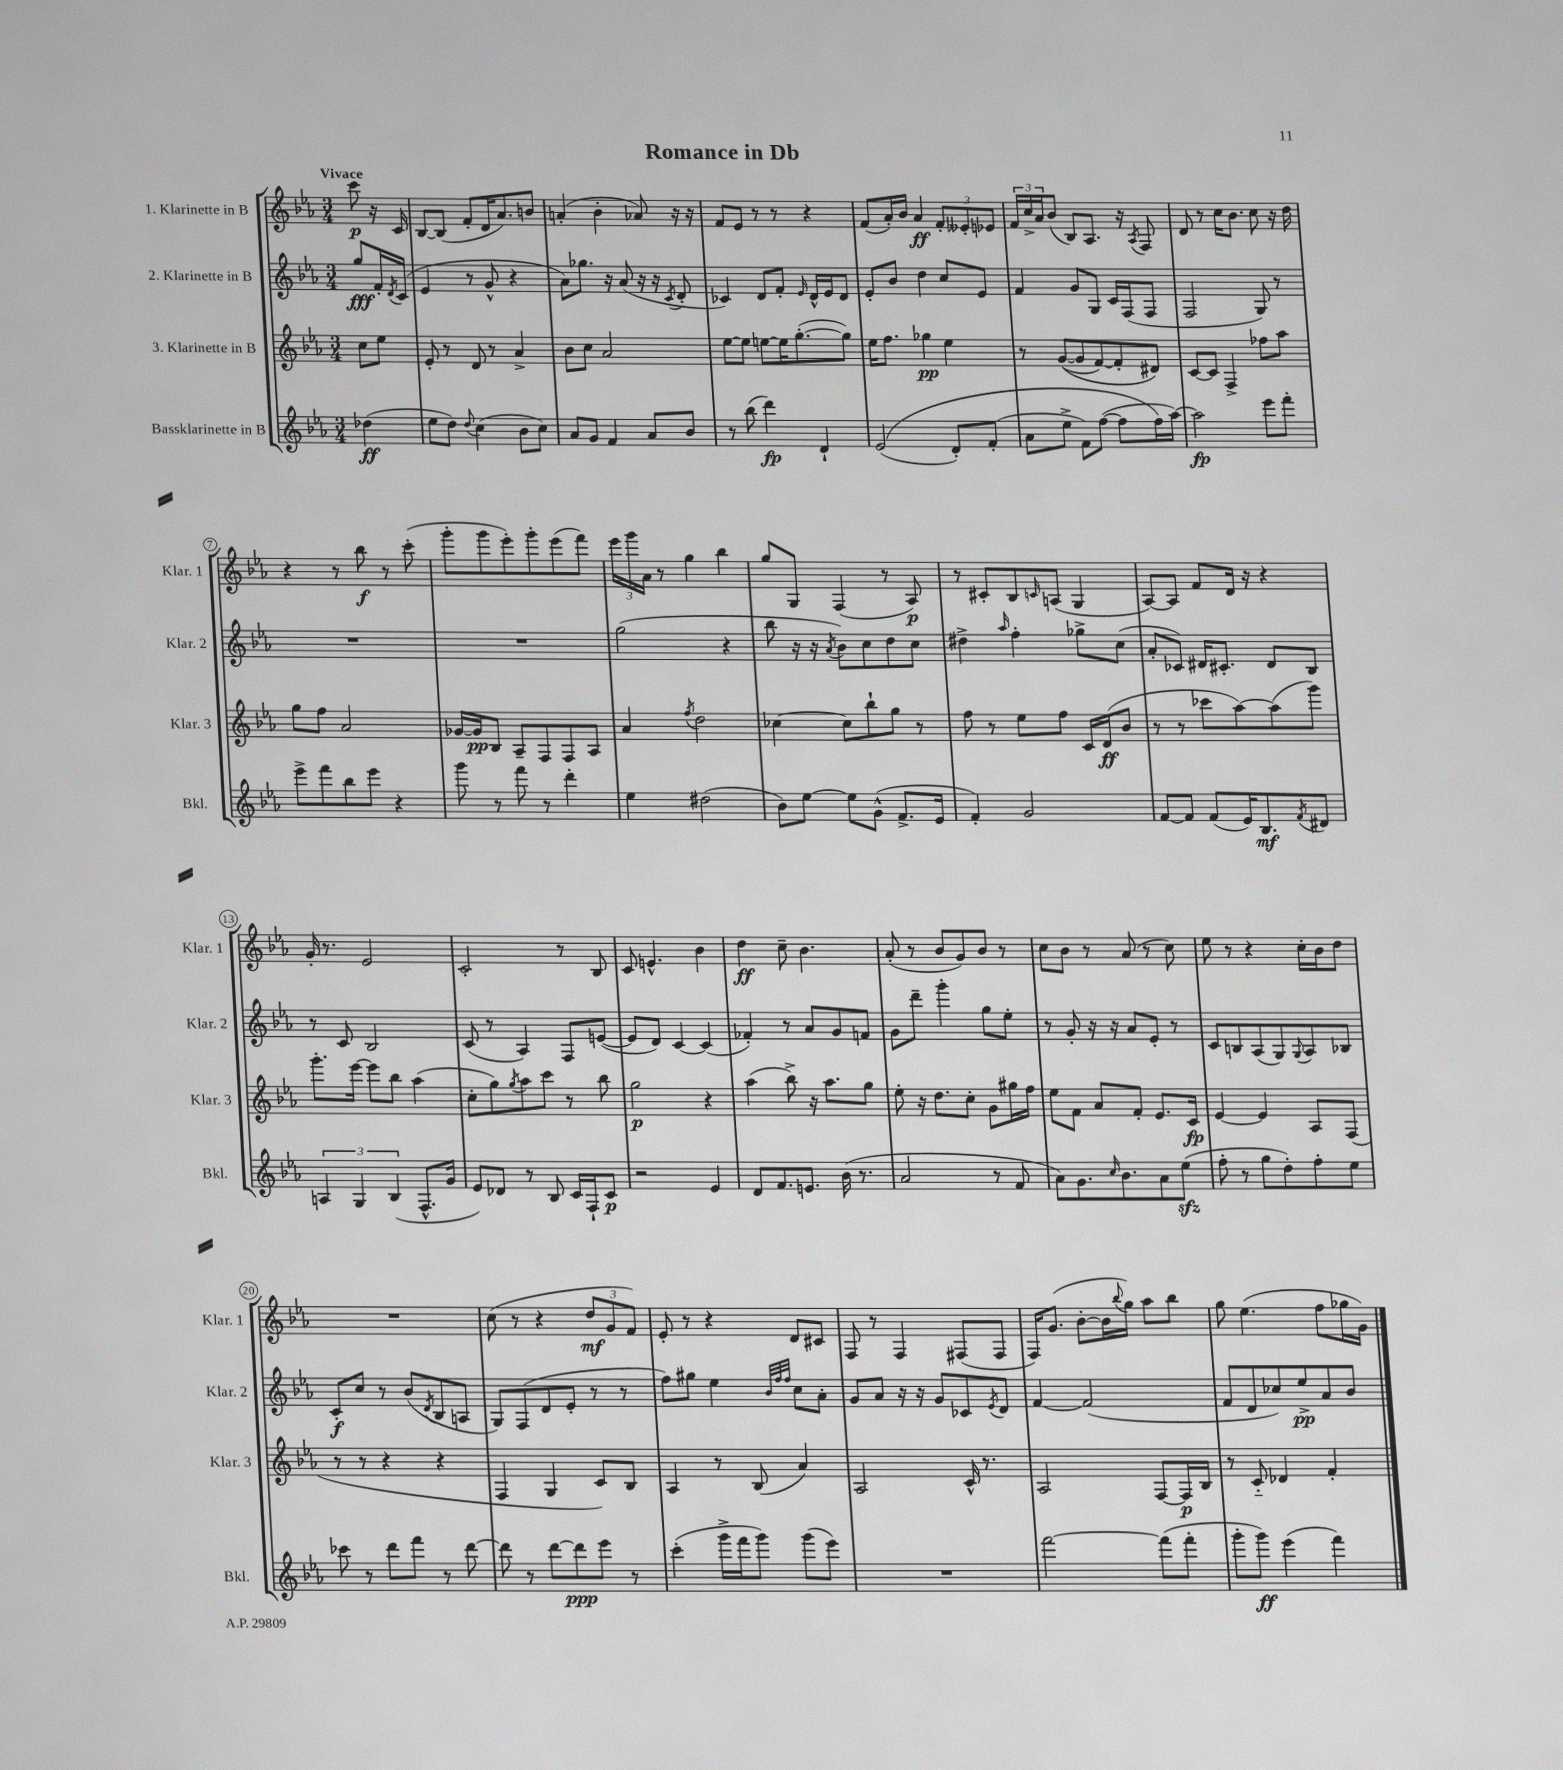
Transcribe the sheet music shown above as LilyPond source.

\header { title = "Romance in Db" }
<<
\new StaffGroup <<
\new Staff = "s0" \with { instrumentName = "1. Klarinette in B" shortInstrumentName = "Klar. 1" } {
    \clef treble \key ees \major \numericTimeSignature \time 3/4 \partial 4 \tempo "Vivace"
    c'''8\p r16 c'16 |
    bes8~ bes8( f'8-. d'16 aes'8.) b'8 |
    a'4-.( bes'4-. aes'8) r16 r16 |
    f'8 ees'8 r8 r8 r4 |
    f'8( aes'16-.) bes'16 aes'4\ff \tuplet 3/2 { f'8-. eeses'8-. ees'8 } |
    \tuplet 3/2 { f'16 c''16-> aes'16 } bes'8( bes8) aes8. r16 \acciaccatura { aes8 } f8 |
    d'8 r8 c''16 bes'8. c''8 r16 d''16 |
    r4 r8 bes''8\f r8 c'''8-.( |
    g'''8-. g'''8 ees'''8-.) g'''8-. ees'''8( f'''8) |
    \tuplet 3/2 { ees'''16 g'''16 aes'16 } r8 g''4 bes''4 |
    g''8 g8 f4( r8 aes8\p) |
    r8 cis'8-. bes8 \grace { c'16 } a8( g4 |
    aes8~) aes8 f'8 d'16 r16 r4 |
    g'16-. r8. ees'2 |
    c'2-. r8 bes8 |
    c'8 e'4.-^ bes'4 |
    d''4\ff c''8-- bes'4. |
    aes'8-.( r8 bes'8 g'8) bes'8 r8 |
    c''8 bes'8 r8 aes'8( r8 c''8) |
    ees''8 r8 r4 c''16-. bes'16 d''8 |
    R2. |
    c''8( r8 r4 \tuplet 3/2 { d''8\mf g'8 f'8) } |
    ees'8-. r8 r4 d'8 cis'8 |
    f8 r8 f4 fis8( fis8 |
    f16) g'8.( bes'8~-. bes'16 \appoggiatura { bes''8 } g''16) aes''8 bes''8 |
    g''8 ees''4.( f''8 ges''16 g'16) \bar "|." |
}
\new Staff = "s1" \with { instrumentName = "2. Klarinette in B" shortInstrumentName = "Klar. 2" } {
    \clef treble \key ees \major \numericTimeSignature \time 3/4 \partial 4
    g''8\fff f'16-. \acciaccatura { d'8 } c'16( |
    ees'4 r8 g'8-^ r4 |
    aes'8) ges''8. r16 aes'8( r16 r16 \acciaccatura { c'8 } d'8-. |
    ces'4) d'8 f'8-. \grace { ees'16 } d'16-^ ees'16 d'8 |
    ees'8-. bes'8 d''4 c''8 ees'8 |
    f'4 g'8 g8 c'16 f16( f8 |
    f2 g8) r8 |
    R2. |
    R2. |
    g''2( r4 |
    bes''8 r16 r16 \acciaccatura { aes'8 } bes'8) c''8 d''8 c''8 |
    dis''4-> \grace { aes''16 } f''4-. ges''8-> c''8( |
    aes'8-. ces'8) dis'16 cis'8.-. dis'8 bes8 |
    r8 c'8 bes2 |
    c'8( r8 aes4) f8 e'8~( |
    e'8 d'8) c'4~ c'4( |
    fes'4-.) r8 aes'8 g'8 f'8 |
    g'8 d'''8-- g'''4-. g''8 ees''8-. |
    r8 g'8-. r16 r16 aes'8 ees'8-. r8 |
    c'8 b8 aes8( g8) \appoggiatura { g8 } aes8 bes8 |
    c'8-.\f c''8 r8 bes'8( \acciaccatura { d'8 } bes8 a8 |
    g8) f8( d'8 ees'8-. r8 r8 |
    f''8) gis''8 ees''4 \grace { bes'32 f''32 f''32 } c''8 aes'8-. |
    g'8 aes'8 r16 r16 g'8 ces'8 \acciaccatura { ees'8 } d'8 |
    f'4~ f'2( |
    f'8 d'8 ces''8) ees''8->\pp aes'8 bes'8 \bar "|." |
}
\new Staff = "s2" \with { instrumentName = "3. Klarinette in B" shortInstrumentName = "Klar. 3" } {
    \clef treble \key ees \major \numericTimeSignature \time 3/4 \partial 4
    c''8 ees''8 |
    ees'8-. r8 d'8 r8 aes'4-> |
    bes'8 c''8 aes'2 |
    ees''8~ ees''8 e''8~ e''16 g''8.~-.( g''8) |
    ees''16 f''8. ges''4\pp ees''4 |
    r8 g'8~(\( g'8 f'8~) f'8-. dis'8\) |
    c'8~ c'8 f4-> fes''8 aes''8 |
    g''8 f''8 aes'2 |
    ges'16~ ges'16\pp bes8 aes8-- f8 f8 aes8 |
    aes'4 \acciaccatura { f''8 } d''2 |
    ces''4~ ces''8 bes''8-! g''8 r8 |
    f''8 r8 ees''8 f''8 c'16 d'16\ff( bes'8 |
    r8 r8 ces'''8 aes''8~) aes''8( g'''8) |
    g'''8.-. ees'''16~ ees'''8 bes''8 aes''4( |
    c''8-. g''8) \acciaccatura { g''8 } aes''8 c'''8 r8 bes''8 |
    g''2\p r4 |
    aes''4( bes''8->) r16 aes''8. g''8 |
    ees''8-. r16 d''8. c''8-. g'8 gis''16 f''16 |
    ees''8 f'8 aes'8 f'8-. ees'8. c'16\fp |
    ees'4~ ees'4 aes8 f8( |
    r8 r8 r4 r4 |
    f4 g4 c'8) bes8 |
    aes4 r8 bes8( aes'4) |
    aes2 c'16-^ r8. |
    aes2 f8~ f16\p bes16 |
    r8 c'8-_ des'4 f'4-. \bar "|." |
}
\new Staff = "s3" \with { instrumentName = "Bassklarinette in B" shortInstrumentName = "Bkl." } {
    \clef treble \key ees \major \numericTimeSignature \time 3/4 \partial 4
    des''4\ff( |
    ees''8 d''8) \appoggiatura { d''8 } c''4( bes'8 c''8) |
    aes'8 g'8 f'4 aes'8 bes'8 |
    r8 bes''8( d'''4\fp) d'4-! |
    ees'2(\( d'8-.) f'8-.( |
    aes'8 ees''8-> f'8) f''8~( f''8 f''16\) aes''16~) |
    aes''2\fp ees'''8 f'''8-. |
    ees'''8-> f'''8 bes''8 ees'''8 r4 |
    g'''8 r8 f'''8 r8 d'''4-. |
    ees''4 dis''2( |
    bes'8) ees''8~ ees''8 g'8-^( f'8.-> ees'16 |
    f'4-.) g'2 |
    f'8~ f'8 f'8( ees'16) bes8.\mf \acciaccatura { f'8 } dis'8 |
    \tuplet 3/2 { a4 g4 bes4( } f8.-^ g'16 |
    ees'8) des'8 r8 bes8 c'16 f16-! c'8\p |
    r2 ees'4 |
    d'8 f'8. e'8. bes'16( r8. |
    aes'2 r8 f'8 |
    aes'8) g'8. \grace { c''16 } bes'8. aes'8 ees''8\sfz( |
    f''8-. r8 g''8 d''8-.) f''8-. ees''8 |
    ces'''8 r8 d'''8 f'''8 r8 d'''8~ |
    d'''8 r8 d'''8~ d'''8\ppp ees'''8 r8 |
    c'''4-.( g'''16-> f'''16 g'''8) g'''8( ees'''8) |
    R2. |
    f'''2~ f'''8( f'''8-. |
    g'''8-. g'''8\ff) ees'''4( f'''4) \bar "|." |
}
>>
>>
\layout { \context { \Score \override BarNumber.stencil = #(make-stencil-circler 0.1 0.3 ly:text-interface::print) } }
